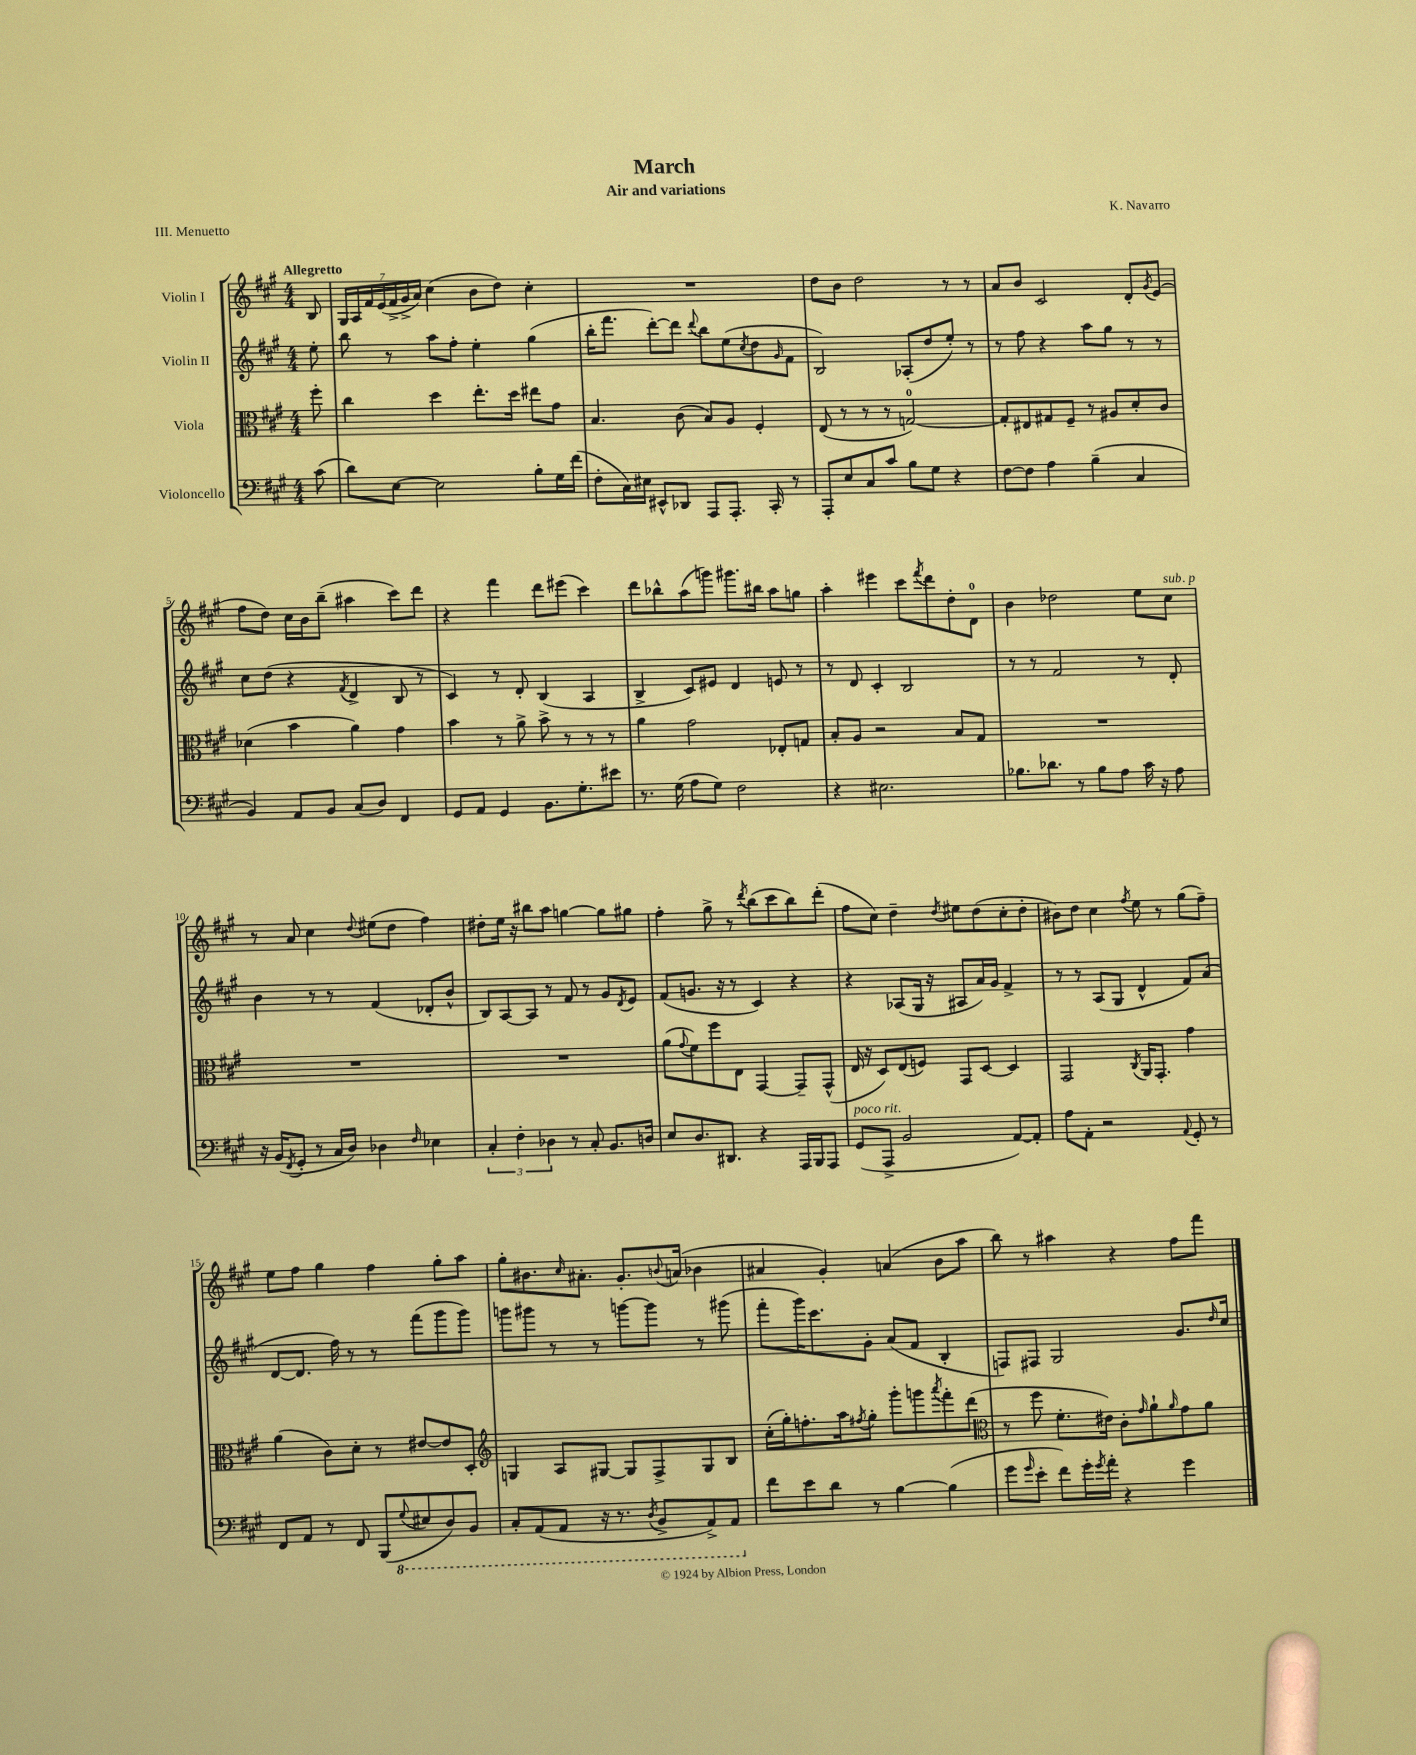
\header { title = "March" composer = "K. Navarro" subtitle = "Air and variations" piece = "III. Menuetto" }
<<
\new StaffGroup <<
\new Staff = "s0" \with { instrumentName = "Violin I" } {
    \clef treble \key a \major \numericTimeSignature \time 4/4 \partial 8 \tempo "Allegretto"
    b8 |
    \tuplet 7/4 { gis16 a16 fis'16 e'16( fis'16-> gis'16-> a'16) } cis''4( b'8 d''8) cis''4-. |
    R1 |
    d''8 b'8 d''2 r8 r8 |
    a'8 b'8 cis'2 d'8-. \acciaccatura { gis'8 } e'8( |
    fis''8 d''8) cis''16 b'16 b''8--( ais''4 cis'''8) d'''8 |
    r4 fis'''4 d'''8 eis'''8( cis'''4) |
    d'''8 bes''8-^ a''8( g'''8) gis'''8. bis''16 a''8 g''8 |
    a''4-. eis'''4 cis'''8 \acciaccatura { fis'''8 } d'''8 d''8-. d'8-0 |
    b'4 des''2 e''8 cis''8^\markup { \italic "sub. p" } |
    r8 a'8 cis''4 \appoggiatura { d''8 } eis''8( d''8 fis''4) |
    dis''8-. e''16 r16 bis''8 a''8 g''4~ g''8 gis''8 |
    fis''4-. gis''8-> r8 \acciaccatura { d'''8 } b''8( cis'''8 b''8) d'''8-.( |
    fis''8 cis''8) d''4-- \acciaccatura { d''8 } eis''8 d''8( cis''8-. d''8-. |
    bis'8) d''8 cis''4 \acciaccatura { fis''8 } e''8 r8 gis''8( fis''8--) |
    e''8 fis''8 gis''4 fis''4 gis''8-. a''8 |
    gis''8-. bis'8. \grace { cis''16 } ais'8.-. gis'8.-. \appoggiatura { b'8 } a'16( bes'4 |
    ais'4 gis'4-.) a'4( b'8 a''8 |
    b''8) r8 ais''4 r4 fis''8 fis'''8 \bar "|." |
}
\new Staff = "s1" \with { instrumentName = "Violin II" } {
    \clef treble \key a \major \numericTimeSignature \time 4/4 \partial 8
    e''8-. |
    b''8 r8 a''8 fis''8-. e''4-. gis''4( |
    b''16-. fis'''8. d'''8~-.) d'''8 \appoggiatura { d'''8 } b''8 e''8( \acciaccatura { cis''8 } d''8 \grace { gis'16 } fis'8 |
    b2) aes8-.( d''8 e''8-.) r8 |
    r8 fis''8 r4 a''8 gis''8 r8 r8 |
    cis''8 d''8( r4 \acciaccatura { fis'8 } d'4-> b8 r8 |
    cis'4) r8 d'8-. b4( a4 |
    b4-> cis'8) eis'8 d'4 e'8 r8 |
    r8 d'8 cis'4-. b2 |
    r8 r8 fis'2 r8 d'8-. |
    b'4 r8 r8 fis'4( des'8-. b'8-^ |
    b8) a8~ a8 r8 fis'8 r8 gis'8 \acciaccatura { d'8 } e'8 |
    fis'8( g'8. r16 r8 cis'4) r4 |
    r4 aes8( gis16 r16 ais8 a'16) gis'16 fis'4-> |
    r8 r8 a8( gis8 d'4-^ fis'8) a'8( |
    d'8~ d'8. fis''16) r8 r8 fis'''8( gis'''8 gis'''8) |
    g'''8 gis'''8 r8 r8 g'''8~ g'''8 r8 gis'''8( |
    fis'''8-. gis'''16) cis'''8. gis'8-. a'8( fis'8 b4-. |
    f8) fis8 gis2 gis'8. \grace { d''16 } cis''16 \bar "|." |
}
\new Staff = "s2" \with { instrumentName = "Viola" } {
    \clef alto \key a \major \numericTimeSignature \time 4/4 \partial 8
    fis''8-. |
    cis''4 d''4 e''8.-. d''16 eis''8 gis'8 |
    b4. cis'8( b8) a8 fis4-. |
    e8( r8 r8 r8 g2-0~) |
    g8-. eis8 gis8 fis8-- r8 ais8 d'8-. cis'8 |
    des'4( b'4 a'4) gis'4 |
    b'4 r8 a'8-> b'8-> r8 r8 r8 |
    a'4 gis'2 ees8-. g8 |
    b8-. a8 r2 b8 gis8 |
    R1 |
    R1 |
    R1 |
    a'8( \appoggiatura { gis'8 } fis'8) fis''8 e8 gis,4~ gis,8-- gis,8-^( |
    e16 r16 d8) e8( f8) gis,8 d8~ d4 |
    gis,2 \acciaccatura { cis8 } a,16 gis,8.-. gis'4 |
    a'4( cis'8) d'8-. r8 eis'8~ eis'8 d8-. |
    \clef treble g4 a8 gis8~ gis8 fis8-> gis8 b8 |
    cis''16-.( gis''16-.) f''8.-. a''16 \acciaccatura { fis''8 } gis''8-. gis'''8-. g'''8 \acciaccatura { a'''8 } fis'''8-. d'''8( |
    \clef alto r8 fis''8 fis'8.-. eis'16) cis'8-. \grace { gis'16 } a'8-! \grace { a'16 } gis'8 a'8 \bar "|." |
}
\new Staff = "s3" \with { instrumentName = "Violoncello" } {
    \clef bass \key a \major \numericTimeSignature \time 4/4 \partial 8
    cis'8( |
    d'8) e8~ e2 b8-. gis16 fis'16( |
    fis8-. cis16) eis16 eis,8-^ des,8 a,,8 a,,8.-. cis,16-. r8 |
    a,,8-. e8 cis8 cis'8 b8 gis8 r4 |
    fis8~ fis8 a4 b4--( cis4 |
    b,4) a,8 b,8 cis8( d8) fis,4 |
    gis,8 a,8 gis,4 b,8. gis8.-. eis'8 |
    r8. gis16( a8 gis8) fis2 |
    r4 eis2. |
    bes8. des'8. r8 bes8 a8 cis'16 r16 a8 |
    r16 b,16( \acciaccatura { fis,8 } gis,8-. r8 cis16 d16) des4 \grace { fis16 } ees4 |
    \tuplet 3/2 { cis4-. fis4-. des4 } r8 cis8-. b,8. d16 |
    e8 d8. dis,8. r4 a,,16 b,,16 a,,8 |
    gis,8^\markup { \italic "poco rit." }( a,,8-> b,2 a,8~) a,8-. |
    a8 a,8-. r2 \appoggiatura { a,8 } gis,8-. r8 |
    fis,8 a,8 r8 fis,8 b,,8( \ottava #-1 \appoggiatura { gis,8 } eis,8 d,8) b,,8 |
    cis,8-. a,,8( a,,8 r16 r8. \acciaccatura { d,8 } b,,8-> a,,8->) a,,8 \ottava #0 |
    fis'8 e'8 d'8 r8 b4~ b4( |
    gis'8 \grace { gis'16 } e'8-. fis'8) gis'16-. \acciaccatura { gis'8 } a'16-. r4 gis'4 \bar "|." |
}
>>
>>
